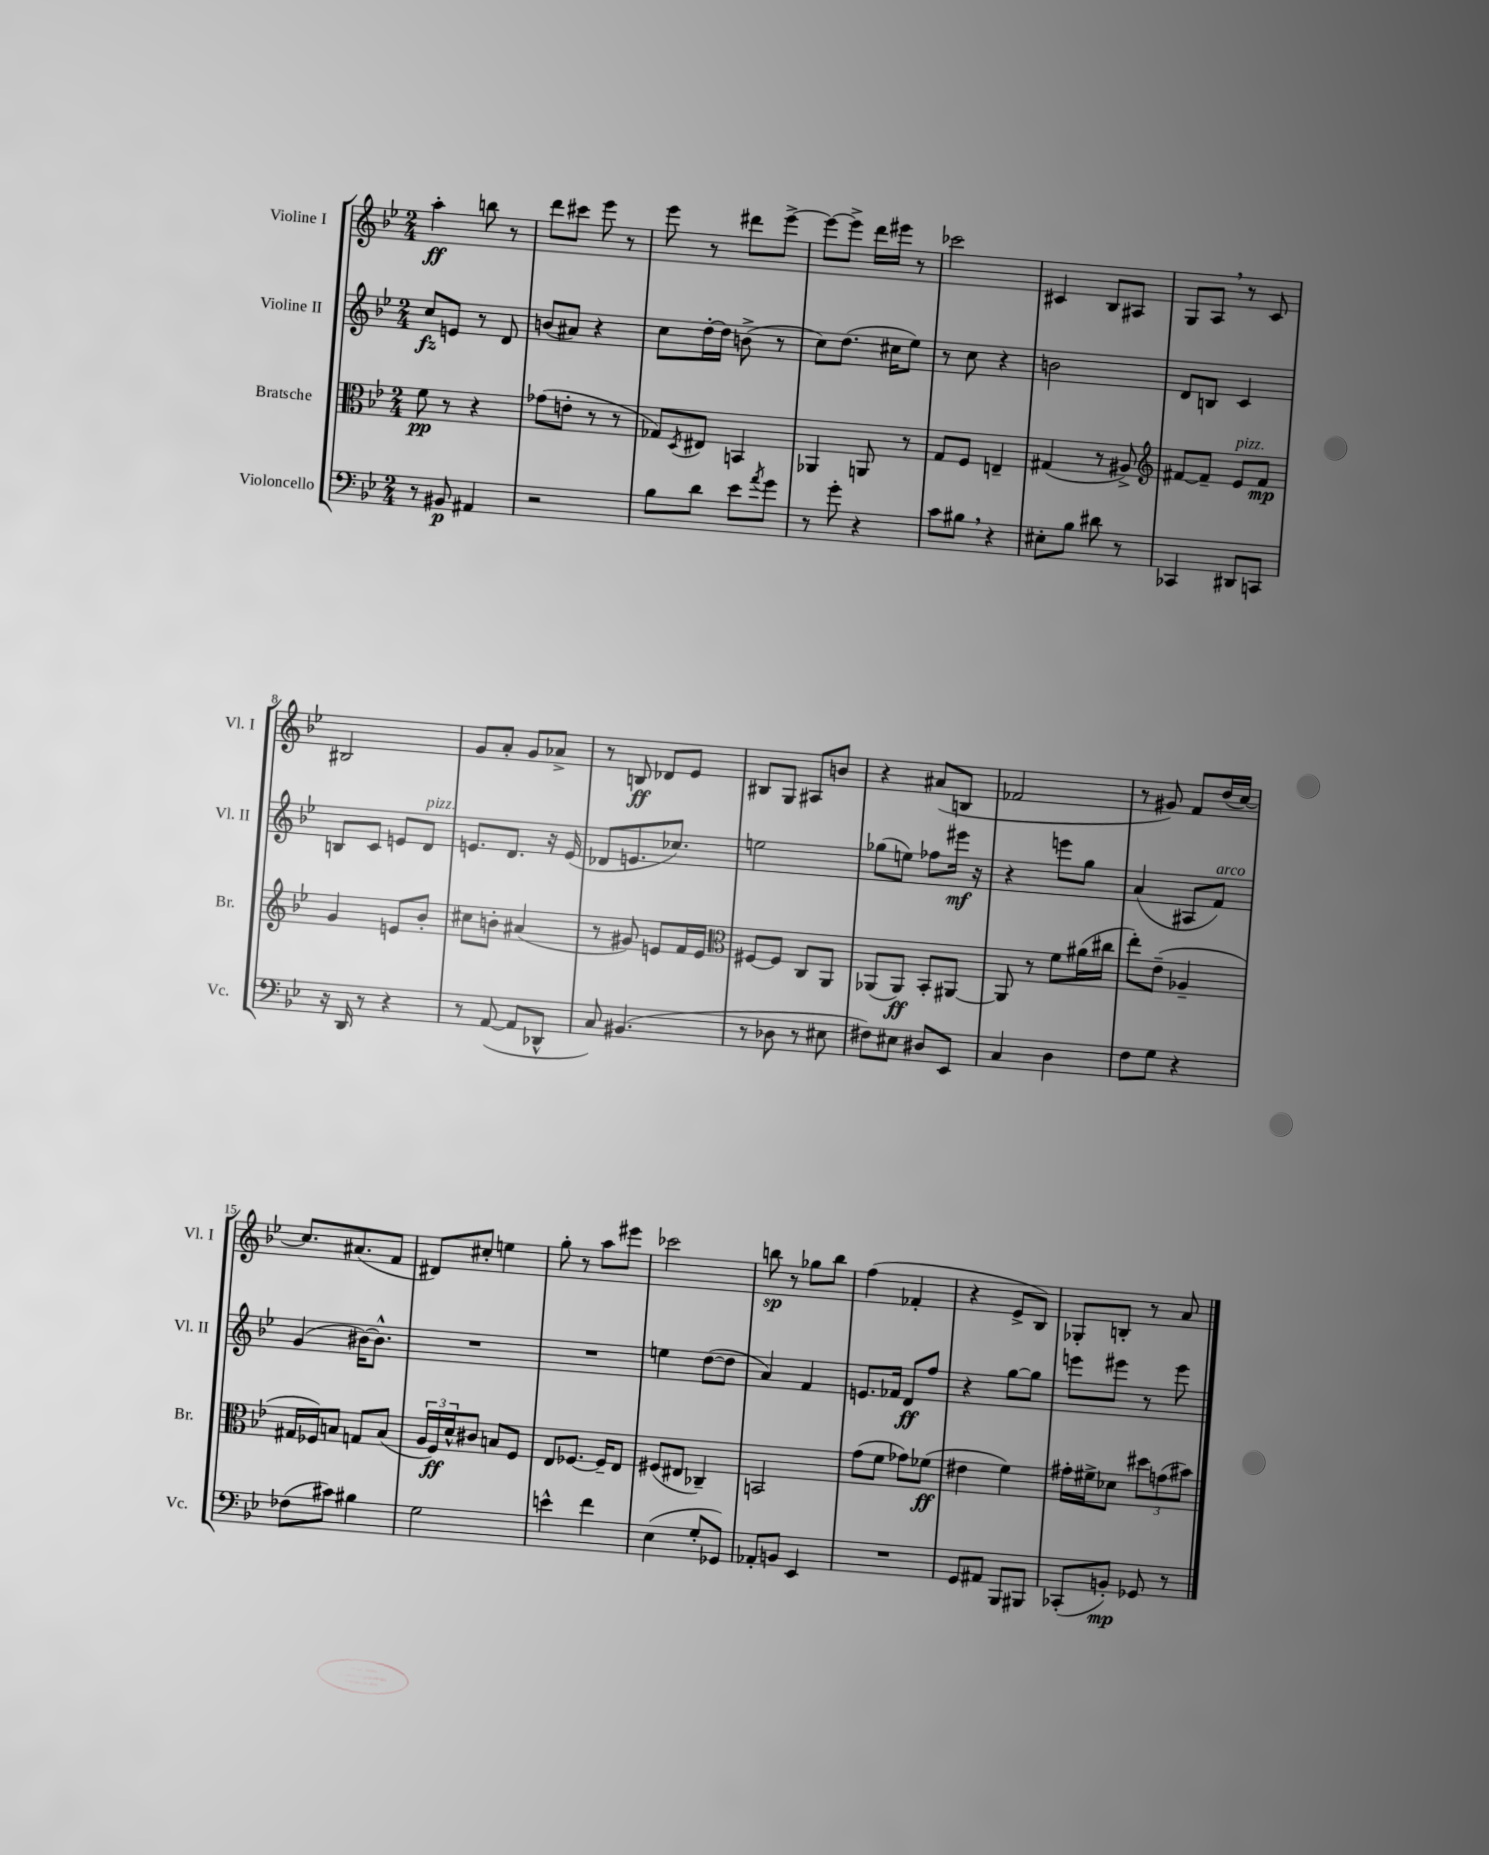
<<
\new StaffGroup <<
\new Staff = "s0" \with { instrumentName = "Violine I" shortInstrumentName = "Vl. I" } {
    \clef treble \key bes \major \numericTimeSignature \time 2/4
    a''4-.\ff b''8 r8 |
    d'''8 cis'''8 ees'''8 r8 |
    ees'''8 r8 dis'''8 ees'''8~-> |
    ees'''8~ ees'''8-> d'''16 eis'''16 r8 |
    ces'''2 |
    cis'4 bes8 ais8 |
    g8 a8 \breathe r8 c'8 |
    bis2 |
    g'8 a'8-. g'8 aes'8-> |
    r8 b8\ff des'8 ees'8 |
    bis8 g8 ais8 b'8 |
    r4 ais'8( b8 |
    fes'2 |
    r8 gis'8) f'8 d''16( c''16~) |
    c''8. ais'8.( f'8 |
    dis'8) cis''8-. e''4 |
    g''8-. r8 a''8 eis'''8 |
    ces'''2 |
    b''8\sp r8 ges''8 b''8 |
    f''4( fes'4-. |
    r4 ees'8-> bes8) |
    ges8-. b8-. r8 a'8 \bar "|." |
}
\new Staff = "s1" \with { instrumentName = "Violine II" shortInstrumentName = "Vl. II" } {
    \clef treble \key bes \major \numericTimeSignature \time 2/4
    c''8\fz e'8 r8 d'8 |
    b'8( ais'8) r4 |
    c''8 d''16~-. d''16 b'8->( r8 |
    c''8) d''8.( cis''16 ees''8) |
    r8 c''8 r4 |
    b'2 |
    d'8 b8 c'4 |
    b8 c'8 e'8 d'8^\markup { \italic "pizz." } |
    e'8. d'8. r16 e'16( |
    des'8 e'8. ces''8.) |
    e''2 |
    ges''8( e''8) fes''8 eis'''16\mf r16 |
    r4 e'''8 g''8 |
    a'4( ais8 f'8^\markup { \italic "arco" }) |
    g'4( bis'16~) bis'8.-^ |
    R2 |
    R2 |
    e''4 d''8~( d''8 |
    a'4) f'4 |
    e'8. fes'16 d'8\ff f''8 |
    r4 g''8~ g''8 |
    e'''8 eis'''8 r8 eis'''8 \bar "|." |
}
\new Staff = "s2" \with { instrumentName = "Bratsche" shortInstrumentName = "Br." } {
    \clef alto \key bes \major \numericTimeSignature \time 2/4
    f'8\pp r8 r4 |
    ges'8( e'8-. r8 r8 |
    ges8) \acciaccatura { d8 } eis8 b,4 |
    aes,4 a,8 r8 |
    g8 f8 e4-- |
    gis4( r8 ais8->) |
    \clef treble fis'8~ fis'8-- ees'8^\markup { \italic "pizz." } fis'8\mp |
    g'4 e'8 bes'8-. |
    cis''8 b'8-. ais'4( |
    r8 gis'8) e'8 f'16 e'16 |
    \clef alto fis8~ fis8 c8 a,8 |
    aes,8( aes,8\ff) bes,8-. ais,8~ |
    ais,8 r8 f'8 ais'16( cis''16 |
    ees''8-.) ees'8--( aes4-- |
    gis16 fes16) b8 g8 b8( |
    \tuplet 3/2 { a16 f16\ff) d'16-^ } cis'8 b8 f8 |
    ees8 fes8.~ fes16-- ees8 |
    fis8( eis8 ces4--) |
    b,2 |
    g'8( f'8 ges'8) fes'8\ff( |
    eis'4 f'4) |
    gis'16-. fis'16-> des'8 \tuplet 3/2 { dis''8 g'8( bis'8) } \bar "|." |
}
\new Staff = "s3" \with { instrumentName = "Violoncello" shortInstrumentName = "Vc." } {
    \clef bass \key bes \major \numericTimeSignature \time 2/4
    r8 bis,8\p ais,4 |
    r2 |
    bes8 d'8 ees'8 \acciaccatura { a'8 } g'8 |
    r8 g'8-. r4 |
    c'8 bis8 \breathe r4 |
    eis8-. bes8 dis'8 r8 |
    ces,4 dis,8 c,8 |
    r16 d,16 r8 r4 |
    r8 a,8~( a,8 des,8-^ |
    c8) bis,4.( |
    r8 des8 r8 eis8 |
    fis8) eis8 dis8 ees,8 |
    c4 d4 |
    f8 g8 r4 |
    fes8( cis'8) bis4 |
    g2 |
    e'4-^ f'4 |
    ees4( g8-. ges,8) |
    aes,8-. b,8 ees,4 |
    R2 |
    g,8 ais,8 bes,,8 bis,,8 |
    ces,8-.( b,8-.\mp) ges,8 r8 \bar "|." |
}
>>
>>
